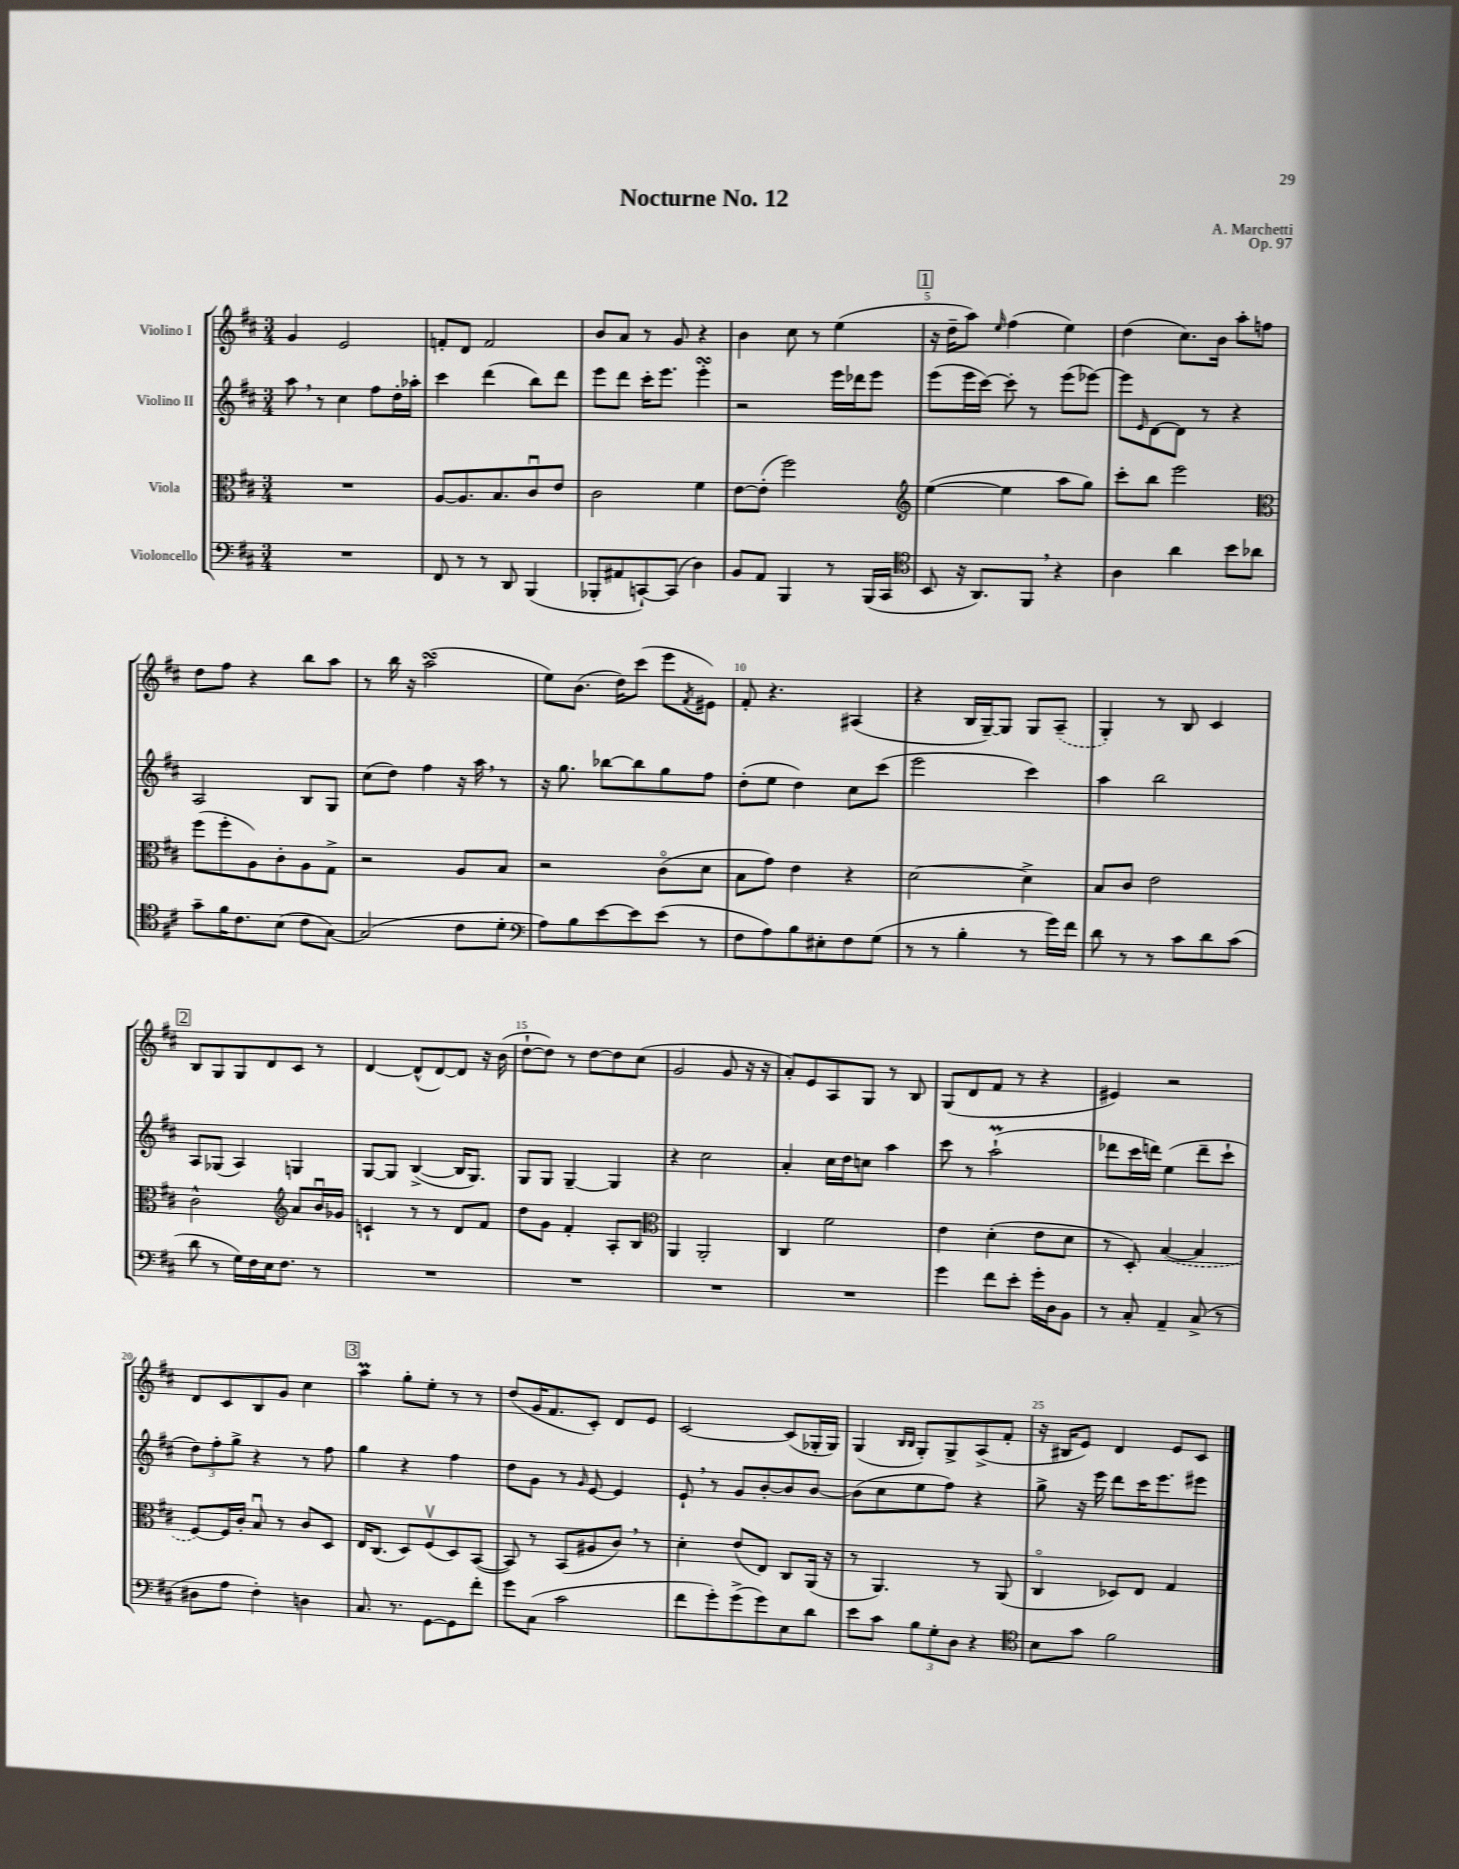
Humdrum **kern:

**kern	**kern	**kern	**kern
*part4	*part3	*part2	*part1
*staff4	*staff3	*staff2	*staff1
*I"Violoncello	*I"Viola	*I"Violino II	*I"Violino I
*clefF4	*clefC3	*clefG2	*clefG2
*k[f#c#]	*k[f#c#]	*k[f#c#]	*k[f#c#]
*M3/4	*M3/4	*M3/4	*M3/4
=1	=1	=1	=1
2.r	2.r	8aa,\	4g/
.	.	8r	.
.	.	4cc#\	2e/
.	.	8ff#\L	.
.	.	16dd'\L	.
.	.	16aa-X'\JJ	.
=2	=2	=2	=2
8FF#/	[8A/L	4ccc#\	8fn'/L
8r	8.A/]	.	8d/J
8r	.	(4ddd\	2f/
.	8.B/	.	.
8DD/	.	.	.
(4BBB/	8c#u/	8bb\L)	.
.	8e/J	8ddd\J	.
=3	=3	=3	=3
8BBB-X'/L	2c#\	8eee\L	8b/L
8AA#X/	.	8ddd\J	8a/J
[8CCn`/)	.	16ccc#'\KL	8r
.	.	8.eee\J	.
(8CC/J]	.	.	8g/
4D\)	4f#\	4eeesSSS'\	4r
=4	=4	=4	=4
8BB/L	[8e\L	2r	4b\
8AA/J	(8e'\J]	.	.
4BBB/	2ff#\)	.	8cc#\
.	.	.	8r
8r	.	16eee\LL	(4ee\
.	.	16ddd-X\J	.
(16BBB/LL	.	8eee\J	.
16CC#/JJ	.	.	.
!!LO:REH:place=s1:t=1
=5	=5	=5	=5
*clefC4	*clefG2	*	*
8BB/	([4ee\	(8eee\L	16r
.	.	.	16dd~\KL
16r	.	16eee\L	8aa\J)
8.AA/L)	.	[16ccc#\JJ)	.
.	.	.	16qqee/
.	4ee\]	8ccc#'\]	(4ff#\
8FF#,/J	.	8r	.
4r	8aa\L	(8eee\L	4ee\)
.	8gg\J)	[8eee-X\J)	.
=6	=6	=6	=6
4A\	8ccc#'\L	8eee-\L]	(4dd\
.	.	16qqe/	.
.	8bb\J	[8d\	.
4a\	2eee\	8d\J]	8.cc#\L)
.	.	8r	.
.	.	.	16b\Jk
8b\L	.	4r	8aa'\L
8a-X\J	.	.	8ffn\J
!!LO:LB:g=z
=7	=7	=7	=7
*	*clefC3	*	*
8g~\L	(8ff#\L	2A/	8dd\L
16f#\K	8ff#'\	.	8ff#\J
8.c#\	.	.	.
.	8A\)	.	4r
(8B\J	8c#'\	.	.
8c#\L	8A\	8B/L	8bb\L
[8G\J)	8G^\J	8G/J	8aa\J
=8	=8	=8	=8
(2G/]	2r	(8cc#\L	8r
.	.	8dd\J)	16bb\
.	.	.	16r
.	.	4ff#\	(2aasSSS\
8c#\L	8A/L	16r	.
.	.	16aa,\	.
8d'\J	8B/J	8r	.
=9	=9	=9	=9
*clefF4	*	*	*
8A\L)	2r	16r	8ee\L)
.	.	8.gg\	.
8B\	.	.	(8.b\J
[8e\	.	[8bb-X\L	.
.	.	.	16dd\KL)
8e\]	.	8bb-\]	(8ccc#\J
(8e\J	(8c#\L	8gg\	8eee\L
.	.	.	8qf#/
8r	8d\J	8ff#\J	8e#X\J)
=10	=10	=10	=10
8F#\L	8B\L	(8dd'\L	8f#'/
8A\)	8g\J)	8ee\J	4.r
8B\	4e\	4dd\)	.
8E#X'\	.	.	.
8F#\	4r	8cc#\L	(4A#X/
(8G\J	.	(8ccc#\J	.
=11	=11	=11	=11
8r	[2d\	2eee\	4r
8r	.	.	.
4B'\	.	.	16B/LL
.	.	.	[16G~/J)
.	.	.	8G/J]
8r	4d^\]	4ccc#\)	8G/L
16g\LL)	.	.	(8A~/J
16f#\JJ	.	.	.
=12	=12	=12	=12
8d\	8B/L	4aa\	4G'/)
8r	8c#/J	.	.
8r	2e\	2bb\	8r
8c#\L	.	.	8B/
8d\	.	.	4c#/
(8c#\J	.	.	.
!!LO:LB:g=z
!!LO:REH:place=s1:t=2
=13	=13	=13	=13
8d\	2c#^^\	8A/L	8B/L
8r	.	(8G-X/J	8G/
16G\LL)	.	4A/)	8G/
16F#\	.	.	.
16E\J	.	.	8d/
8.F#\J	.	.	.
*	*clefG2	*	*
.	8a/L	4Gn/	8c#/J
8r	16bu/L	.	8r
.	16g-X/JJ	.	.
=14	=14	=14	=14
2.r	4cn`/	[8G/L	[4d/
.	.	8G/J]	.
.	8r	([4B^/	(8d^^/L]
.	8r	.	[8d/)
.	8d/L	16B/KL]	8d/J]
.	.	8.G/J)	.
.	8f#/J	.	16r
.	.	.	(16b\
=15	=15	=15	=15
2.r	8dd\L	8G/L	[8dd`\L
.	8g\J	8G/J	8dd\J])
.	4f#'/	[4G~/	8r
.	.	.	[8dd\L
.	8A'/L	4G/]	8dd\]
.	8B/J	.	(8cc#\J
=16	=16	=16	=16
*	*clefC3	*	*
2.r	4AA/	4r	2g/
.	2AA'/	2cc#\	.
.	.	.	8g/
.	.	.	16r
.	.	.	16r
=17	=17	=17	=17
2.r	4C#/	4a'/	8a'/L)
.	.	.	8e/
.	2f#\	16cc#\LL	8A/
.	.	16dd\J	.
.	.	8ccn\J	8G/J
.	.	4aa\	8r
.	.	.	8B/
=18	=18	=18	=18
4g\	4e\	8ccc#\	(8G/L
.	.	8r	8d/
8f#\L	(4d'\	(2aaM`\	8f#/J
8e'\J	.	.	8r
16g'\LL	8e\L	.	4r
16D\J	.	.	.
8BB\J	8d\J	.	.
=19	=19	=19	=19
8r	8r	8ddd-X\L	4e#X/)
8C#'/	8D'/)	16ccc#\L	.
.	.	16dddn\JJ)	.
4AA~/	([4B/	(4ee\	2r
(8C#^/	4B/]	8ddd~\L	.
8r	.	8ccc#`\J	.
!!LO:LB:g=z
=20	=20	=20	=20
8D#X\L	[8F#/L)	12dd\L)	8d/L
.	.	12ff#'\	.
8A\J	16F#/L]	.	8c#/
.	.	12gg^\J	.
.	16c#'/JJ	.	.
4F#'\)	8Bu/	4r	8B/
.	8r	.	8g/J
4Dn\	8c#/L	8r	4cc#\
.	8D/J	8ff#\	.
!!LO:REH:place=s1:t=3
=21	=21	=21	=21
8.C#/	16E/KL	4gg\	4aaM\
.	(8.C#/J	.	.
8.r	.	.	.
.	8D/L)	4r	8gg'\L
[8GG\L	(8F#v/	.	8ee'\J
8GG\]	8D/)	4ff#\	8r
8f#'\J	([8BB/J	.	8r
=22	=22	=22	=22
8g\L	8BB/])	8dd\L	(8dd/L
(8C#\J	8r	8g\J	16g/K
.	.	.	8.f#/
2c#\	(8BB/L	8r	.
.	.	16qqg/	.
.	8A#X/	[8e/	8c#'/J)
.	8c#,/J)	4e/]	8d/L
.	8r	.	8e/J
=23	=23	=23	=23
8f#\L	4d'\	8e`,/	[2c#/
8g'\)	.	8r	.
(8g^\	(8e/L	8g/L	.
8g\)	8E/J)	[8b'/	.
8E\	8C#/L	8b/]	(8c#/L]
8d\J	(16AA/Jk	[8b/J	16G-X'/L
.	16r	.	16G-/JJ)
=24	=24	=24	=24
8e\L	8r	(8b\L]	(4G/
8c#\J	4.AA/)	8cc#\	.
.	.	.	16qqB/LL
.	.	.	16qqB/JJ
12B\L	.	8ee\	8G'/L)
12G'\	.	.	.
.	.	8ff#\J)	8G^/
12D\J	.	.	.
4r	8r	4r	(8A^/
.	(8AA/	.	8f#'/J
=25	=25	=25	=25
*clefC4	*	*	*
8B\L	4C#/	8gg^\	16r
.	.	.	16B#X/KL
8g\J	.	16r	8e/J)
.	.	16eee\	.
2f#\	8D-X/L)	8ddd\L	4d/
.	8E/J	16ccc#\K	.
.	.	8.eee\	.
.	4G/	.	8e/L
.	.	8eee#X\J	8c#/J
==	==	==	==
*-	*-	*-	*-
